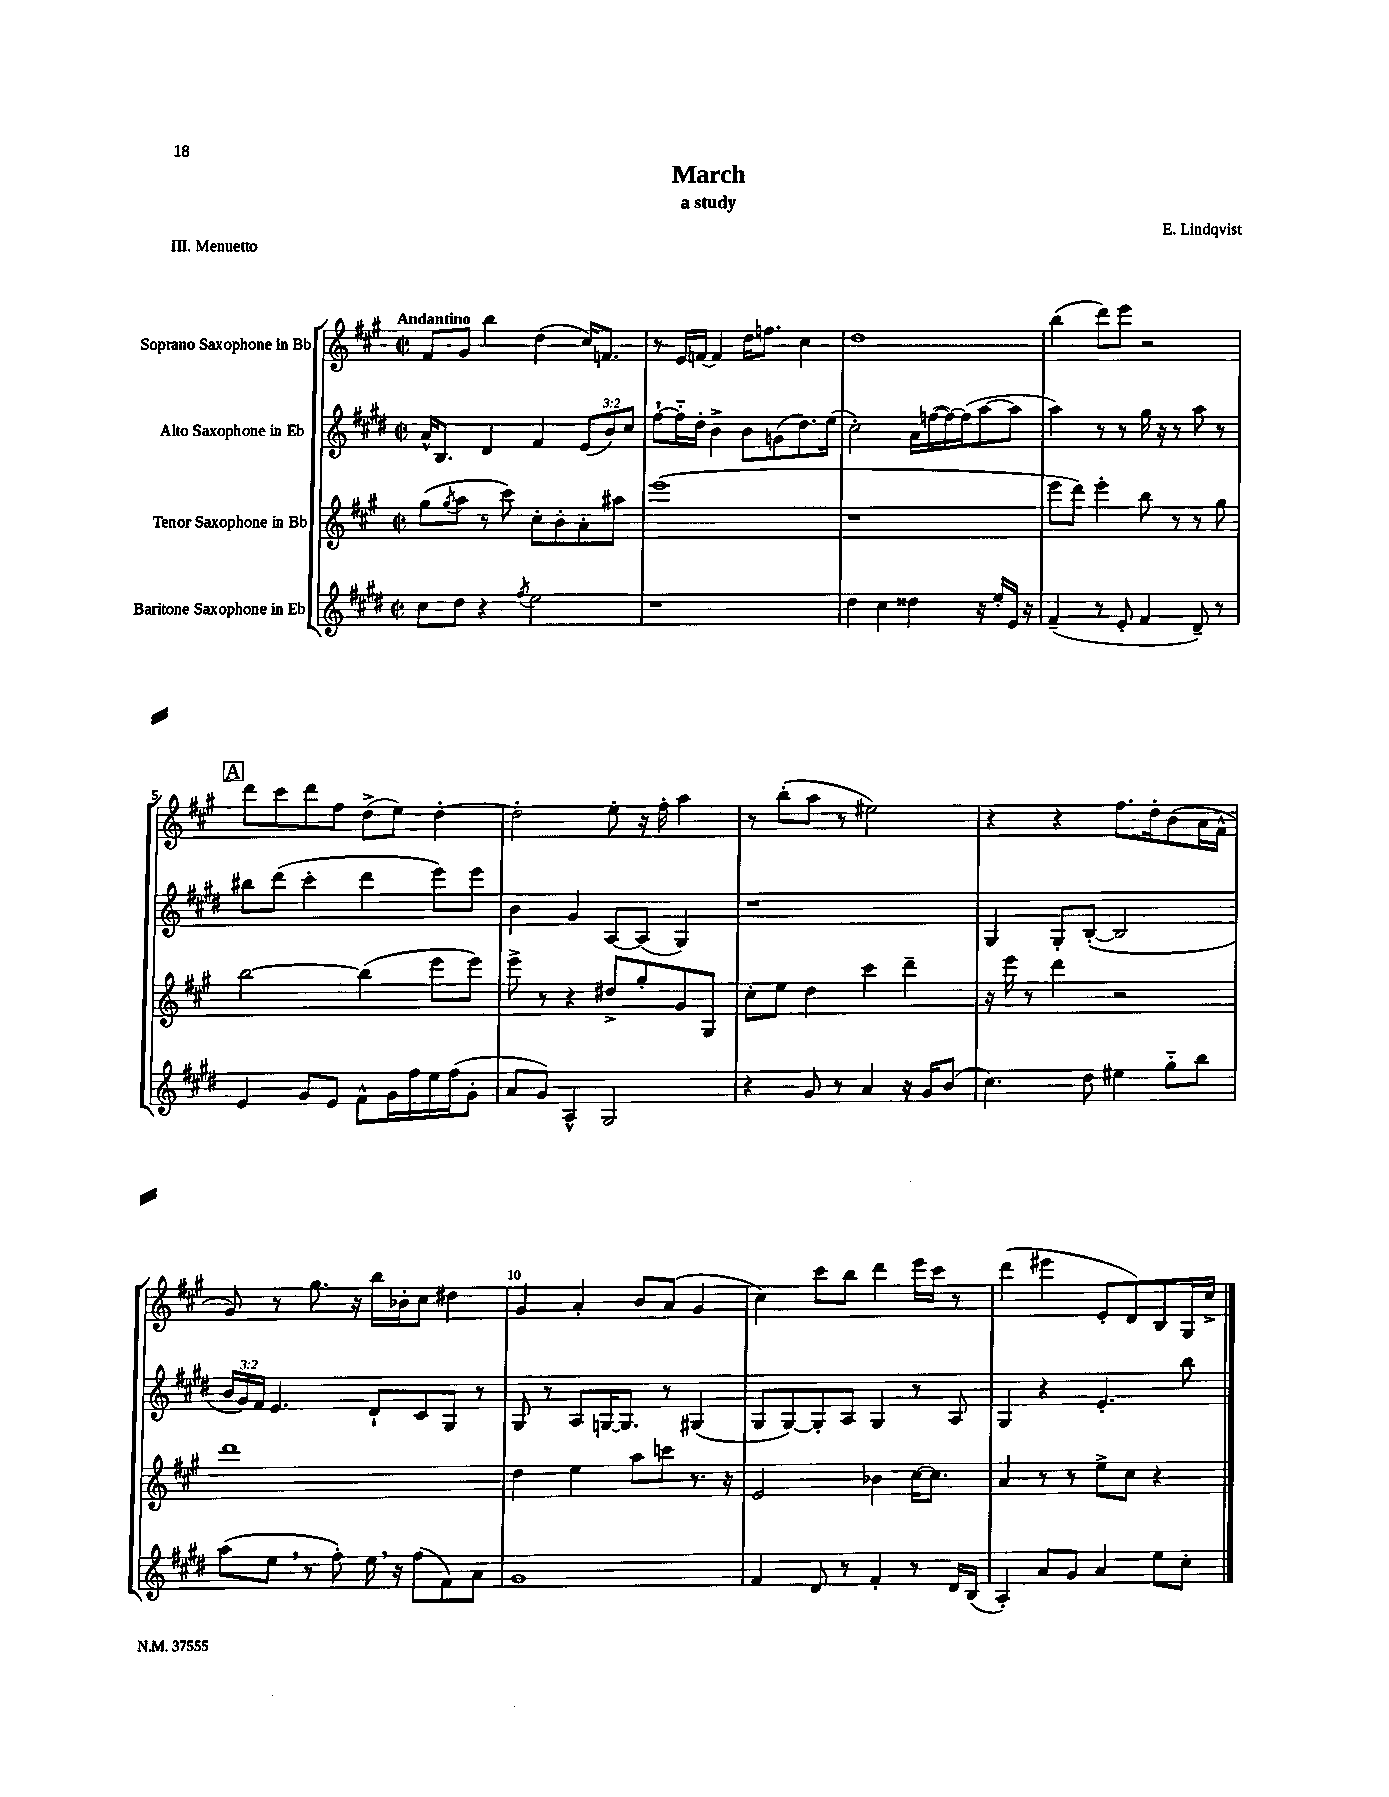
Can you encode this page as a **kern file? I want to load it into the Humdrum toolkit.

**kern	**kern	**kern	**kern
*staff4	*staff3	*staff2	*staff1
*clefG2	*clefG2	*clefG2	*clefG2
*k[f#c#g#d#]	*k[f#c#g#]	*k[f#c#g#d#]	*k[f#c#g#]
*M2/2	*M2/2	*M2/2	*M2/2
*met(c|)	*met(c|)	*met(c|)	*met(c|)
8cc#	(8gg#	16a^^	8f#
.	.	8.B	.
.	8qgg#	.	.
8dd#	8aa	.	8g#
4r	8r	4d#	4bb
.	8ccc#)	.	.
8qff#	.	.	.
2ee	8cc#'	4f#	(4dd
.	8b'	.	.
.	8a'	(12e	16cc#)
.	.	.	8.f
.	.	12b)	.
.	8aa#	.	.
.	.	12cc#	.
=	=	=	=
1r	(1eee	[8ff#`	8r
.	.	16ff#'~]	16e
.	.	16dd#'	[16f
.	.	4b^	4f]
.	.	8b	16dd
.	.	.	8.ff
.	.	(8g	.
.	.	8.dd#)	4cc#
.	.	(16ee	.
=	=	=	=
4dd#	1r	2cc#')	1dd
4cc#	.	.	.
4dd##	.	16a	.
.	.	([16ff	.
.	.	16ff_)	.
.	.	(16ff]	.
16r	.	[8aa	.
16ee'	.	.	.
16e	.	8aa]	.
16r	.	.	.
=	=	=	=
(4f#~	8eee	4aa)	(4bb
.	8ddd)	.	.
8r	4eee'	8r	8ddd)
8e'	.	8r	8eee
4f#	8bb	16gg#	2r
.	.	16r	.
.	8r	8r	.
8d#~)	8r	8aa	.
8r	8gg#	8r	.
=	=	=	=
4e	[2bb	8bb#	8ddd
.	.	(8ddd#	8ccc#
8g#	.	4ccc#'	8ddd
8e	.	.	8ff#
8f#^^	(4bb]	4ddd#	(8dd^
16g#	.	.	8ee)
16ff#	.	.	.
16ee	8eee	8eee)	[4dd'
(16ff#	.	.	.
8g#'	8eee)	8eee	.
=	=	=	=
8a	8eee^	4b	2dd']
8g#)	8r	.	.
4A^^	4r	4g#	.
2G#	8dd#^	[8A	8ee'
.	8gg#'	(8A]	16r
.	.	.	16ff#'
.	8g#	4G#)	4aa
.	8G#	.	.
=	=	=	=
4r	8cc#'	1r	8r
.	8ee	.	(8bb'
8g#	4dd	.	8aa
8r	.	.	8r
4a	4ccc#	.	2ee#)
16r	4ddd~	.	.
16g#	.	.	.
(8b	.	.	.
=	=	=	=
4.cc#)	16r	4G#	4r
.	16eee	.	.
.	8r	.	.
.	4ddd	8G#'	4r
8dd#	.	([8B'	.
4ee#	2r	2B]	8.ff#
.	.	.	16dd'
8gg#'~	.	.	(8b
8bb	.	.	16a
.	.	.	16f#^^
=	=	=	=
(8aa	1ddd	24b	8g#)
.	.	24g#)	.
.	.	24f#	.
8ee	.	4.e	8r
8r	.	.	8.gg#
8ff#')	.	.	.
.	.	.	16r
16ee	.	8d#`	16bb
16r	.	.	16b-'
(8ff#	.	8c#	8cc#
8f#)	.	8G#	4dd#
8a	.	8r	.
=	=	=	=
1g#	4dd	8G#	4g#
.	.	8r	.
.	4ee	8A	4a'
.	.	[16G	.
.	.	8.G]	.
.	8aa	.	8b
.	8ccc	8r	(8a
.	8.r	(4G#	4g#
.	16r	.	.
=	=	=	=
4f#	2e	8G#	4cc#)
.	.	[8G#)	.
8d#	.	8G#']	8ccc#
8r	.	8A	8bb
4f#'	4b-	4G#	4ddd
8r	[16cc#	8r	16eee
.	8.cc#]	.	16ccc#
16d#	.	8A	8r
(16B	.	.	.
=	=	=	=
4A')	4a	4G#	(4ddd
8a	8r	4r	4eee#
8g#	8r	.	.
4a	8ee^	4.e'	8e'
.	8cc#	.	8d)
8ee	4r	.	8B
8cc#'	.	8bb	16G#
.	.	.	16cc#^
==	==	==	==
*-	*-	*-	*-
